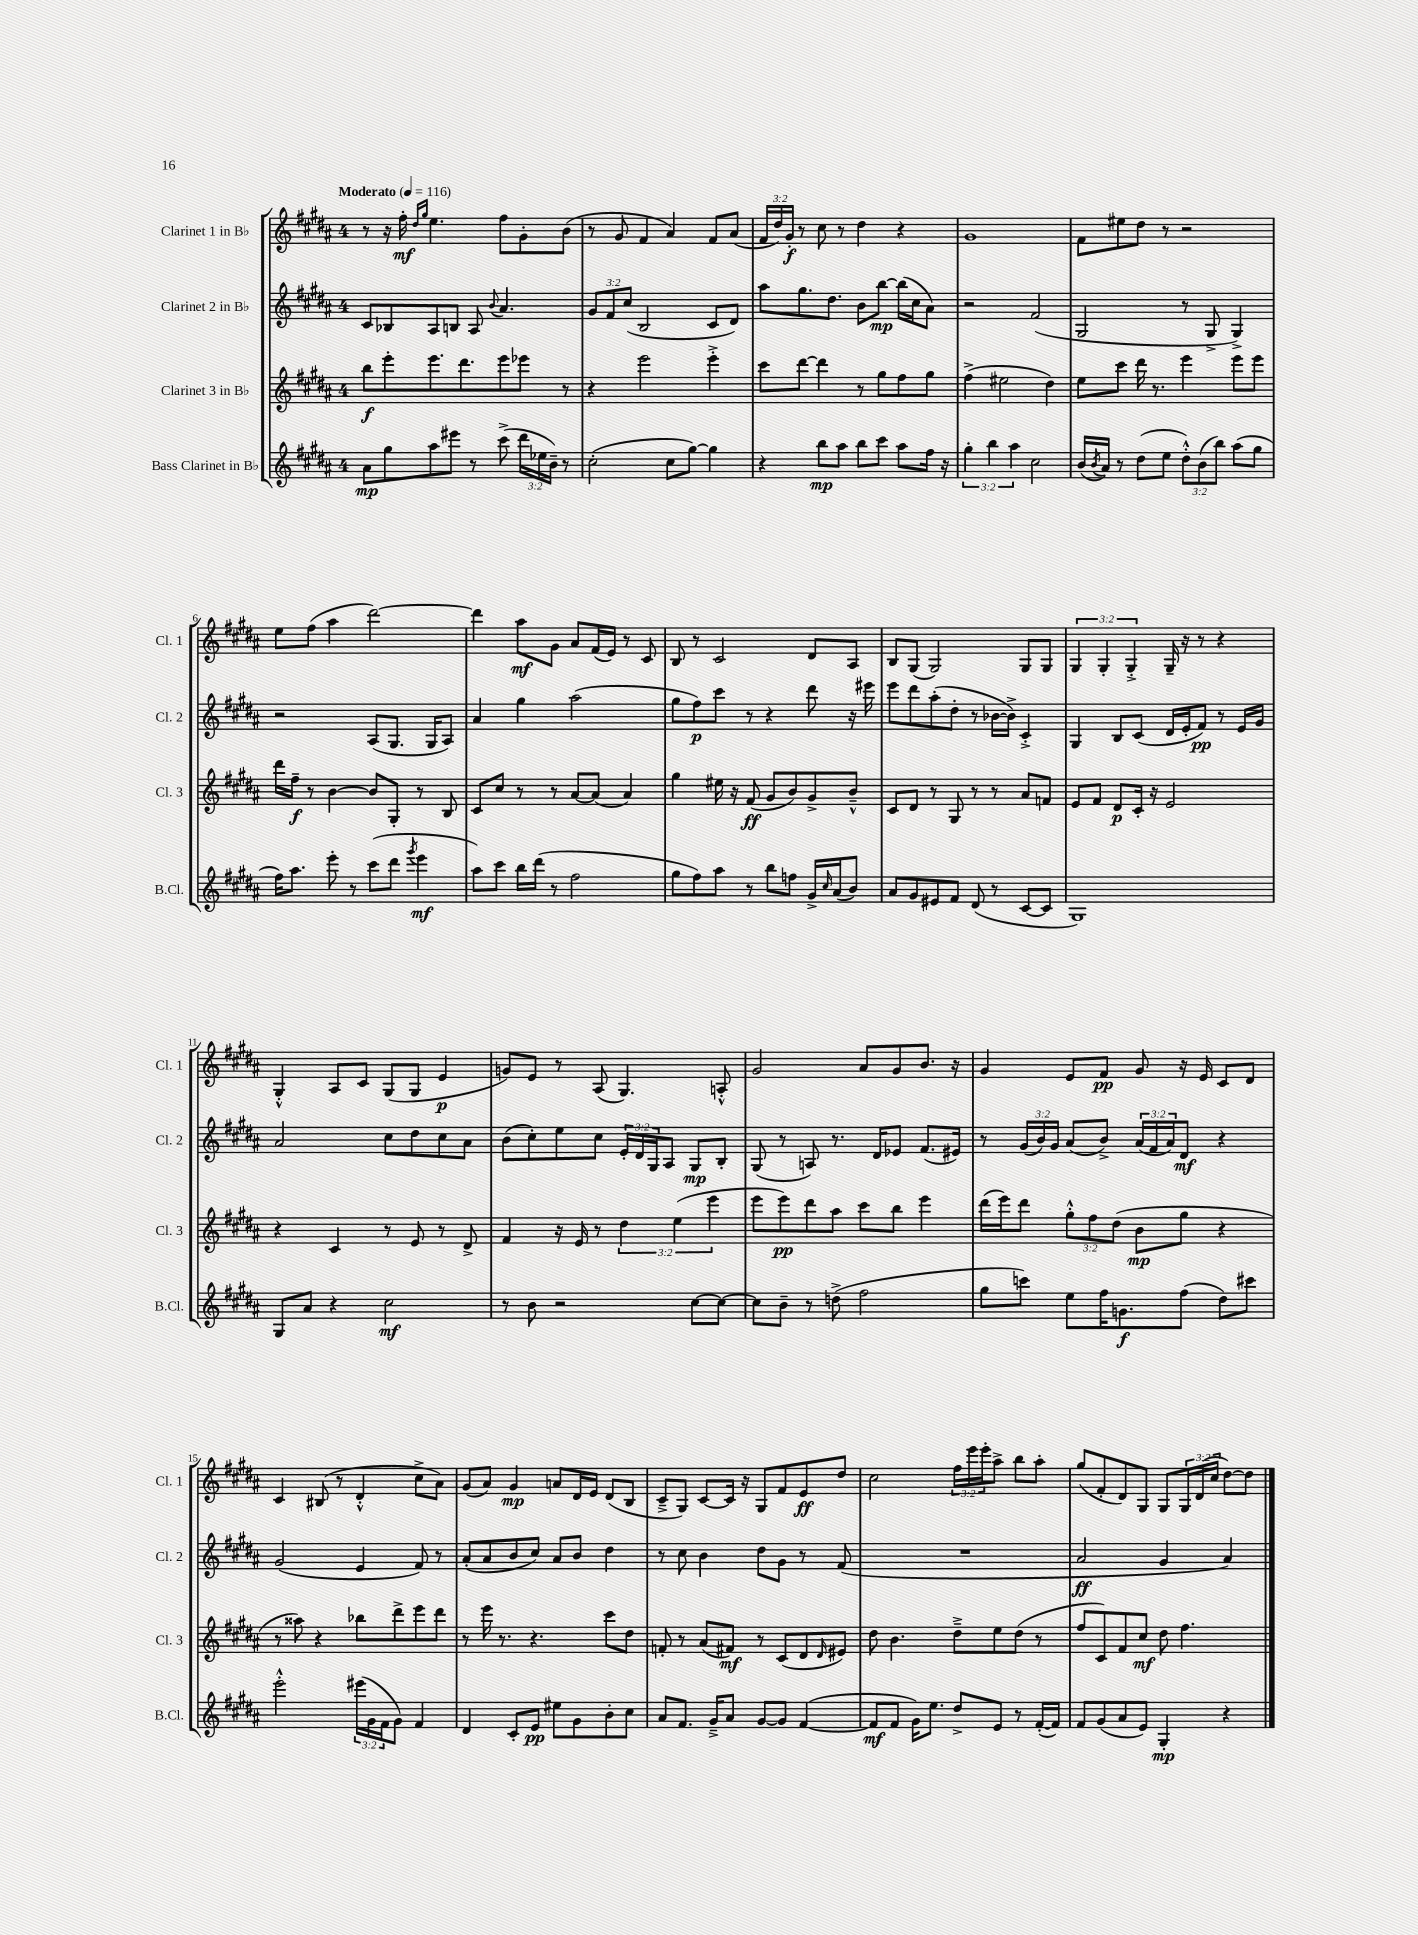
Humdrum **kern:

**kern	**kern	**kern	**kern
*staff4	*staff3	*staff2	*staff1
*clefG2	*clefG2	*clefG2	*clefG2
*k[f#c#g#d#a#]	*k[f#c#g#d#a#]	*k[f#c#g#d#a#]	*k[f#c#g#d#a#]
*M4/4	*M4/4	*M4/4	*M4/4
*MM116	*MM116	*MM116	*MM116
8a#\L	8bb\L	8c#/L	8r
8gg#\	8eee'\	8B-/	16r
.	.	.	16ff#'\
.	.	.	16qqdd#/LL
.	.	.	16qqgg#/JJ
8aa#\	8.eee\	8A#/	4.ee\
8eee#\J	.	8B/J	.
.	8.ddd#\	.	.
8r	.	8A#/	.
.	.	8qqb/	.
(8ccc#^\	8eee\	4.a#/	8ff#\L
24ddd#\LL	8eee-\J	.	8g#'\
24ee-\	.	.	.
24b~\JJ)	.	.	.
8r	8r	.	(8b\J
=	=	=	=
(2cc#'\	4r	12g#/L	8r
.	.	12f#/	.
.	.	.	8g#/
.	.	(12cc#/J	.
.	2eee\	2B/	4f#/
8cc#\L	.	.	4a#/)
[8gg#\J)	.	.	.
4gg#\]	4eee'^\	8c#/L	8f#/L
.	.	8d#/J)	(8a#/J
=	=	=	=
4r	8ccc#\L	8aa#\L	24f#/LL
.	.	.	24dd#/)
.	.	.	24g#'/JJ
.	[8ddd#\J	8.gg#\	8r
8bb\L	4ddd#\]	.	8cc#\
.	.	8.dd#\J	.
8aa#\J	.	.	8r
8bb\L	8r	8b\L	4dd#\
8ccc#\J	8gg#\L	[8bb\J	.
8aa#\L	8ff#\	(16bb\]LL	4r
.	.	16cc#\J	.
16ff#\Jk	8gg#\J	8a#\J)	.
16r	.	.	.
=	=	=	=
6gg#'\	(4ff#^\	2r	1g#
6bb\	.	.	.
.	2ee#\	.	.
6aa#\	.	.	.
2cc#\	.	(2f#/	.
.	4dd#\)	.	.
=	=	=	=
(16b/LL	8ee\L	2G#/	8f#\L
8qb/	.	.	.
16a#/JJ)	.	.	.
8r	8ccc#\J	.	8ee#\
(8dd#\L	16ddd#\	.	8dd#\J
.	8.r	.	.
8ee\J	.	.	8r
12dd#'^^\L)	4eee\	8r	2r
(12b\	.	.	.
.	.	8G#^/	.
12bb\J)	.	.	.
(8aa#\L	8eee\L	4G#^/)	.
8gg#\J	8eee\J	.	.
=	=	=	=
16ff#\LK)	16ddd#\LL	2r	8ee\L
8.aa#\J	16ff#~\JJ	.	.
.	8r	.	(8ff#\J
8eee'\	[4b\	.	4aa#\
8r	.	.	.
(8ccc#\L	8b/]L	(8A#/L	[2ddd#\)
8ddd#\J	8G#'/J	8.G#/J	.
8qggg#/	.	.	.
4eee\	8r	.	.
.	.	16G#/LK	.
.	8B/	8A#/J)	.
=	=	=	=
8aa#\L)	8c#/L	4a#/	4ddd#\]
8ccc#\J	8cc#/J	.	.
16bb\LL	8r	4gg#\	8aa#\L
(16ddd#\JJ	.	.	.
8r	8r	.	8g#\J
2ff#\	[8a#/L	(2aa#\	8a#/L
.	(8a#/]J	.	(16f#/L
.	.	.	16e/JJ)
.	4a#/)	.	8r
.	.	.	8c#/
=	=	=	=
8gg#\L	4gg#\	8gg#\L	8B/
8ff#\)	.	8ff#\)	8r
8aa#\J	16ee#\	8ccc#\J	2c#/
.	16r	.	.
8r	(8f#/	8r	.
8bb\L	8g#/L	4r	.
8ff\J	8b/)	.	.
16g#^/LL	8g#^/	8ddd#\	8d#/L
16qqcc#/	.	.	.
(16a#/J	.	.	.
8b/J)	8b~^^/J	16r	8A#/J
.	.	16eee#\	.
=	=	=	=
8a#/L	8c#/L	8eee\L	8B/L
8g#/	8d#/J	8ddd#\	(8G#/J
8e#/	8r	(8aa#'\	2G#/)
8f#/J	8G#/	8dd#'\J	.
(8d#/	8r	8r	.
8r	8r	[16b-\LL	.
.	.	16b-^\]JJ)	.
[8c#/L	8a#/L	4c#'^/	8G#/L
8c#/]J	8f/J	.	8G#/J
=	=	=	=
1G#)	8e/L	4G#/	6G#/
.	8f#/J	.	.
.	.	.	6G#'/
.	8d#/L	8B/L	.
.	.	.	6G#'^/
.	16c#'/Jk	(8c#/J	.
.	16r	.	.
.	2e/	16d#/LL	16G#~/
.	.	16e'/J	16r
.	.	8f#/J)	8r
.	.	8r	4r
.	.	16e/LL	.
.	.	16g#/JJ	.
=	=	=	=
8G#/L	4r	2a#/	4G#'^^/
8a#/J	.	.	.
4r	4c#/	.	8A#/L
.	.	.	8c#/J
2cc#\	8r	8cc#\L	(8G#/L
.	8e/	8dd#\	8G#/J
.	8r	8cc#\	4e/
.	8d#^/	8a#\J	.
=	=	=	=
8r	4f#/	(8b\L	8g/L)
8b\	.	8cc#'\)	8e/J
2r	16r	8ee\	8r
.	16e/	.	.
.	8r	8cc#\J	(8A#/
.	6dd#\	24e'/LL	4.G#/)
.	.	24d#/	.
.	.	24G#/J	.
.	.	8A#/J	.
.	(6ee\	.	.
[8cc#\L	.	8G#/L	.
.	6eee\	.	.
8cc#\_J	.	8B'/J	8A'^^/
=	=	=	=
8cc#\]L	8eee\L	(8G#/	2g#/
8b~\J	8eee\)	8r	.
8r	8ddd#\	8A/)	.
(8dd^\	8aa#\J	8.r	.
2ff#\	8ccc#\L	.	8a#/L
.	.	16d#/LK	.
.	8bb\J	8e-/J	8g#/
.	4eee\	(8.f#/L	8.b/J
.	.	16e#/Jk)	16r
=	=	=	=
8gg#\L	(16ddd#\LL	8r	4g#/
.	16eee\J)	.	.
8ccc\J)	8ddd#\J	(24g#/LL	.
.	.	24b/)	.
.	.	24g#/JJ	.
8ee\L	12gg#'^^\L	(8a#/L	8e/L
.	12ff#\	.	.
16ff#\K	.	8b^/J)	8f#/J
.	(12dd#\J	.	.
8.g\	.	.	.
.	8b\L	(24a#/LL	8g#/
.	.	24f#/	.
.	.	24a#/J)	.
(8ff#\J	8gg#\J	8d#/J	16r
.	.	.	16e/
8dd#\L)	4r	4r	8c#/L
8ccc#\J	.	.	8d#/J
=	=	=	=
2eee'^^\	8r	(2g#/	4c#/
.	8aa##\)	.	.
.	4r	.	(8B#/
.	.	.	8r
(24eee#\LL	8bb-\L	4e/	4d#'^^/
24g#\	.	.	.
24f#\J	.	.	.
8g#\J)	8ddd#^\	.	.
4f#/	8eee\	8f#/)	8cc#^\L
.	8ddd#\J	8r	8a#\J)
=	=	=	=
4d#/	8r	(8a#'/L	(8g#/L
.	16eee\	8a#/	8a#/J)
.	8.r	.	.
8c#'/L	.	8b/	4g#/
8e/J	4.r	8cc#/J)	.
8ee#\L	.	8a#/L	8a/L
8g#\	.	8b/J	16d#/L
.	.	.	16e/JJ
8b'\	8ccc#\L	4dd#\	(8d#/L
8cc#\J	8dd#\J	.	8B/J
=	=	=	=
8a#/L	8f'/	8r	8c#~^/L
8.f#/J	8r	8cc#\	8G#/J)
.	(8a#/L	4b\	[8c#/L
16g#~^/LK	.	.	.
8a#/J	8f#/J)	.	16c#/]Jk
.	.	.	16r
[8g#/L	8r	8dd#\L	8G#/L
8g#/]J	(8c#/L	8g#\J	8f#/
([4f#/	8d#/	8r	8e/
.	16qqd#/	.	.
.	8e#/J)	(8f#/	8dd#/J
=	=	=	=
8f#/]L	8dd#\	1r	2cc#\
8f#/J	4.b\	.	.
16g#\LK)	.	.	.
8.ee\J	.	.	.
8dd#^/L	8dd#~^\L	.	24ff#\LL
.	.	.	24eee\
.	.	.	24eee'\J
8e/J	8ee\	.	8aa#^\J
8r	(8dd#\J	.	8bb\L
([16f#'/LL	8r	.	8aa#'\J
16f#/]JJ)	.	.	.
=	=	=	=
8f#/L	8ff#/L	2a#/	(8gg#/L
(8g#/	8c#/)	.	8f#'/
8a#/	8f#/	.	8d#/)
8e/J)	8cc#/J	.	8G#/J
4G#'/	8dd#\	4g#/	8G#/L
.	4.ff#\	.	24G#/L
.	.	.	(24d#/
.	.	.	24cc#/JJ
4r	.	4a#/)	[8dd#\L)
.	.	.	8dd#\]J
==	==	==	==
*-	*-	*-	*-
